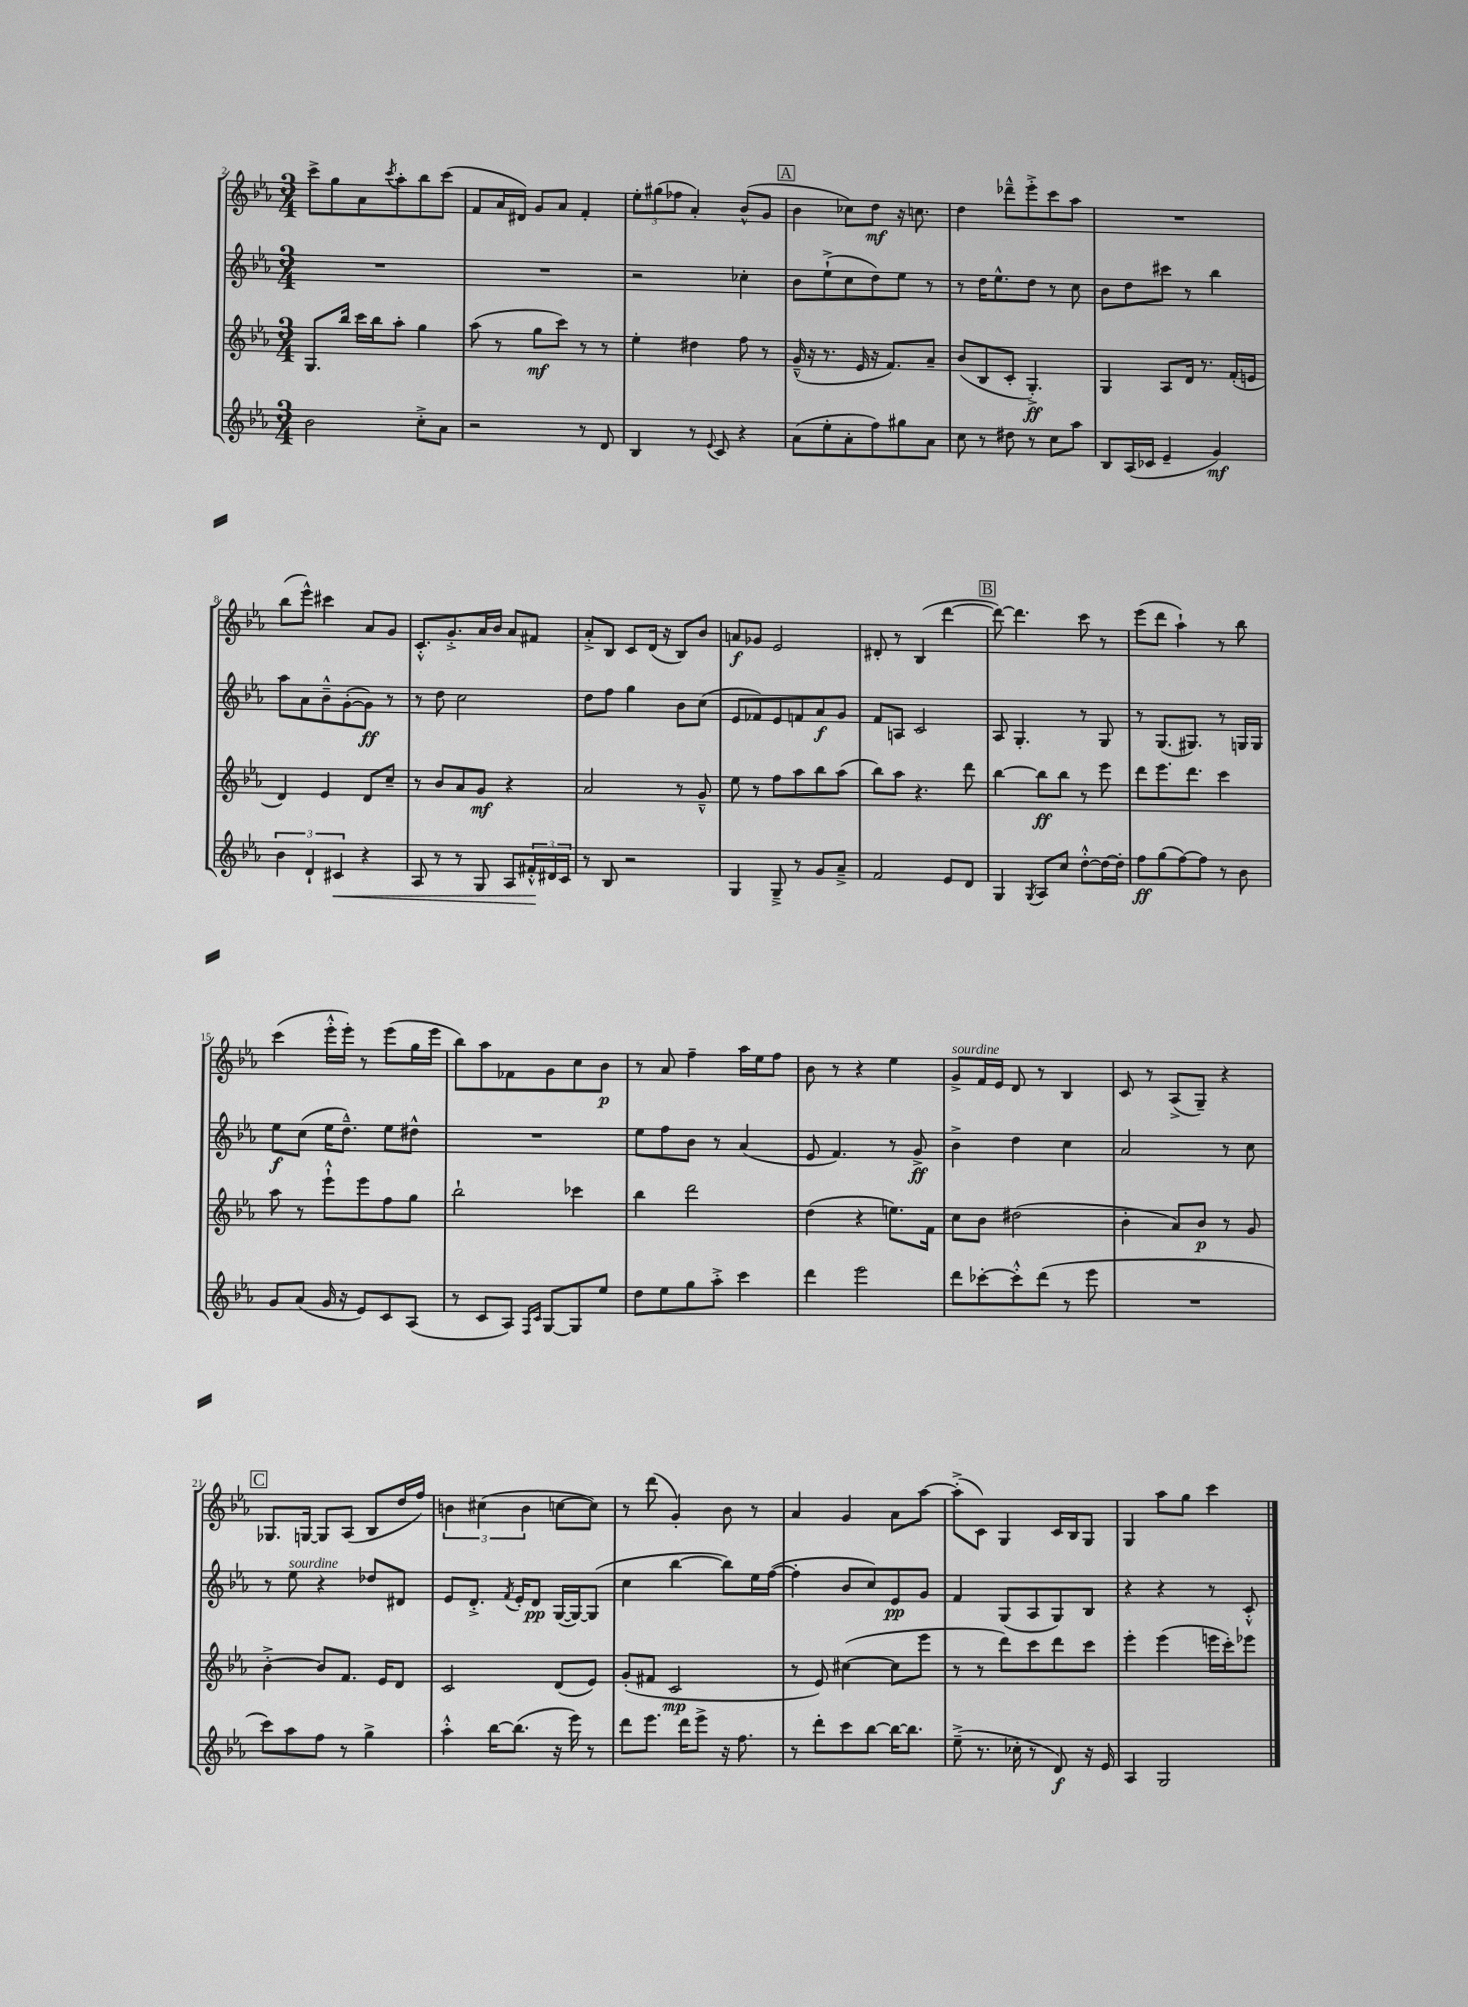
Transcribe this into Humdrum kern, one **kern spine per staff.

**kern	**kern	**kern	**kern
*staff4	*staff3	*staff2	*staff1
*clefG2	*clefG2	*clefG2	*clefG2
*k[b-e-a-]	*k[b-e-a-]	*k[b-e-a-]	*k[b-e-a-]
*M3/4	*M3/4	*M3/4	*M3/4
2b-	8.G	2.r	8ccc^
.	.	.	8gg
.	16bb-	.	.
.	16ccc	.	8a-
.	16bb-	.	.
.	.	.	8qccc
.	8aa-'	.	8aa-'
8cc'^	4gg	.	8bb-
8a-	.	.	(8ccc
=	=	=	=
2r	(8aa-	2.r	8f
.	8r	.	16a-
.	.	.	16d#)
.	8gg	.	8g
.	8ccc)	.	8a-
8r	8r	.	4f'
8d	8r	.	.
=	=	=	=
4B-	4ee-'	2r	12ee-'
.	.	.	(12gg#
.	.	.	12ff-
8r	4dd#	.	4a-')
8qqe-	.	.	.
8c	.	.	.
4r	8ff	4cc-'	(8b-^^
.	8r	.	8g
=	=	=	=
(8a-	(16g~^^	8b-	4b-
.	16r	.	.
8ee-'	8.r	(8ee-`^	.
8a-'	.	8cc	8cc-)
.	16e-	.	.
8ff)	16r	8dd)	8dd
.	8.f)	.	.
8gg#	.	8ee-	16r
.	.	.	8.cc
8a-	8a-~	8r	.
=	=	=	=
8cc	(8b-	8r	4dd
8r	8B-	16dd	.
.	.	8.ee-^^	.
8dd#	8c'	.	8ddd-~^^
8r	4.G'^)	8dd	8eee-'^
8cc	.	8r	8ccc
8aa-	.	8cc	8aa-
=	=	=	=
8B-	4G	8b-	2.r
(16A-	.	8dd	.
16c-	.	.	.
4e-~	8A-	8ccc#	.
.	16d	8r	.
.	8.r	.	.
4g)	.	4bb-	.
.	(16f'	.	.
.	16e	.	.
=	=	=	=
6b-	4d)	8aa-	(8bb-
.	.	8a-	8eee-^^)
6d`	.	.	.
.	4e-	8b-~^^	4ccc#
6c#	.	.	.
.	.	([8g'	.
4r	8d	8g])	8a-
.	8cc~	8r	8g
=	=	=	=
8A-	8r	8r	8.c'^^
8r	8b-	8dd	.
.	.	.	8.g'^
8r	8a-	2cc	.
8G	8g	.	16a-
.	.	.	16b-
8A-	4r	.	8a-
24f#'^^	.	.	8f#
24d#	.	.	.
24c	.	.	.
=	=	=	=
8r	2a-	8dd	8a-'^
8B-	.	8ff	8B-
2r	.	4gg	8c
.	.	.	(16d
.	.	.	16r
.	8r	8b-	8B-)
.	8g~^^	(8cc	8b-
=	=	=	=
4G	8ee-	8e-	8a
.	8r	8f-)	8g-
8G~^	8ff	8e-	2e-
8r	8aa-	8f	.
8g	8bb-	8a-	.
8a-~^	(8aa-	8g	.
=	=	=	=
2f	8bb-)	8f	8d#'
.	8aa-	8A	8r
.	4.r	2c	(4B-
8e-	.	.	[4ddd
8d	8ddd	.	.
=	=	=	=
4G	[4bb-	8A-	8ddd_)
.	.	4.G'	4.ddd]
8qG	.	.	.
8A-	8bb-]	.	.
8cc	8bb-	.	.
[8dd'^^	8r	8r	8ccc
16dd_	8eee-	8G	8r
16dd']	.	.	.
=	=	=	=
8ff	8ddd	8r	(8eee-
(8gg	8.eee-	(8.G	8ddd
[8ff)	.	.	4aa-`)
.	8.ddd	8.G#)	.
8ff]	.	.	.
8r	4ccc	8r	8r
8b-	.	16G	8bb-
.	.	16G	.
=	=	=	=
8g	8aa-	8ee-	(4ccc
(8a-	8r	(8cc	.
16g	8eee-`^^	16ee-	16eee-'^^
16r	.	8.dd~^^)	16eee-')
8e-)	8eee-	.	8r
8c	8ff	8ee-	(8eee-
(8A-	8gg	8dd#^^	16gg
.	.	.	16eee-
=	=	=	=
8r	2bb-`	2.r	8bb-)
8c	.	.	8aa-
8A-)	.	.	8f-
16qqF	.	.	.
16qqc	.	.	.
[8G	.	.	8g
8G]	4ccc-	.	8cc
8ee-	.	.	8b-
=	=	=	=
8dd	4bb-	8ee-	8r
8ee-	.	8ff	8a-
8gg	2ddd	8b-	4ff~
8aa-'^	.	8r	.
4ccc	.	(4a-	16aa-
.	.	.	16ee-
.	.	.	8ff
=	=	=	=
4ddd	(4dd	8e-	8b-
.	.	4.f)	8r
2eee-	4r	.	4r
.	8.ee)	8r	4ee-
.	.	8g^	.
.	16f	.	.
=	=	=	=
8ddd	8cc	4b-^	8g^
[8ccc-'	8b-	.	16f
.	.	.	16e-
8ccc-'^^]	(2dd#	4dd	8d
(8ddd	.	.	8r
8r	.	4cc	4B-
8eee-	.	.	.
=	=	=	=
2.r	4b-'	2a-	8c
.	.	.	8r
.	8a-)	.	(8A-^
.	8b-	.	8G~)
.	8r	8r	4r
.	8g	8cc	.
=	=	=	=
8ccc)	[4b-'^	8r	8.G-
8aa-	.	8ee-	.
.	.	.	[16G
8ff	8b-]	4r	8G]
8r	8.f	.	(8A-
4gg^	.	8dd-	8B-
.	16e-	.	.
.	8d	8d#	16dd
.	.	.	16ff)
=	=	=	=
4aa-'^^	2c	8e-	6b
.	.	8.d'^	.
.	.	.	(6cc#
[16bb-	.	.	.
.	.	8qf	.
(8.bb-]	.	16e-'	.
.	.	.	6b
.	.	8d	.
16r	(8d	([16G	[8cc
16eee-)	.	16G_)	.
8r	8e-)	(8G]	8cc])
=	=	=	=
8ddd	(8g'	4cc	8r
8.eee-	8f#	.	(8ddd
.	2c	[4bb-	4g')
16ddd	.	.	.
8eee-^	.	.	.
16r	.	8bb-])	8b-
8.ff	.	.	.
.	.	16ee-	8r
.	.	([16ff	.
=	=	=	=
8r	8r	4ff']	4a-
8ddd'	8e-)	.	.
8ccc	([4cc#	8b-	4g
[8bb-	.	8cc)	.
16bb-_	8cc#]	8e-	8a-
8.bb-]	.	.	.
.	8eee-	8g	[8aa-
=	=	=	=
(8ee-~^	8r	4f	(8aa-'^]
8.r	8r	.	8c)
.	8ddd)	(8G	4G
16cc-'	.	.	.
8r	8ccc	8A-	.
8d)	8ddd	8G)	16c
.	.	.	16B-
16r	8ccc	8B-	8G
16e-	.	.	.
=	=	=	=
4A-	4eee-'	4r	4G
2G	(4eee-	4r	8aa-
.	.	.	8gg
.	16eee	8r	4ccc
.	16ccc')	.	.
.	8eee-	8c'^^	.
==	==	==	==
*-	*-	*-	*-
